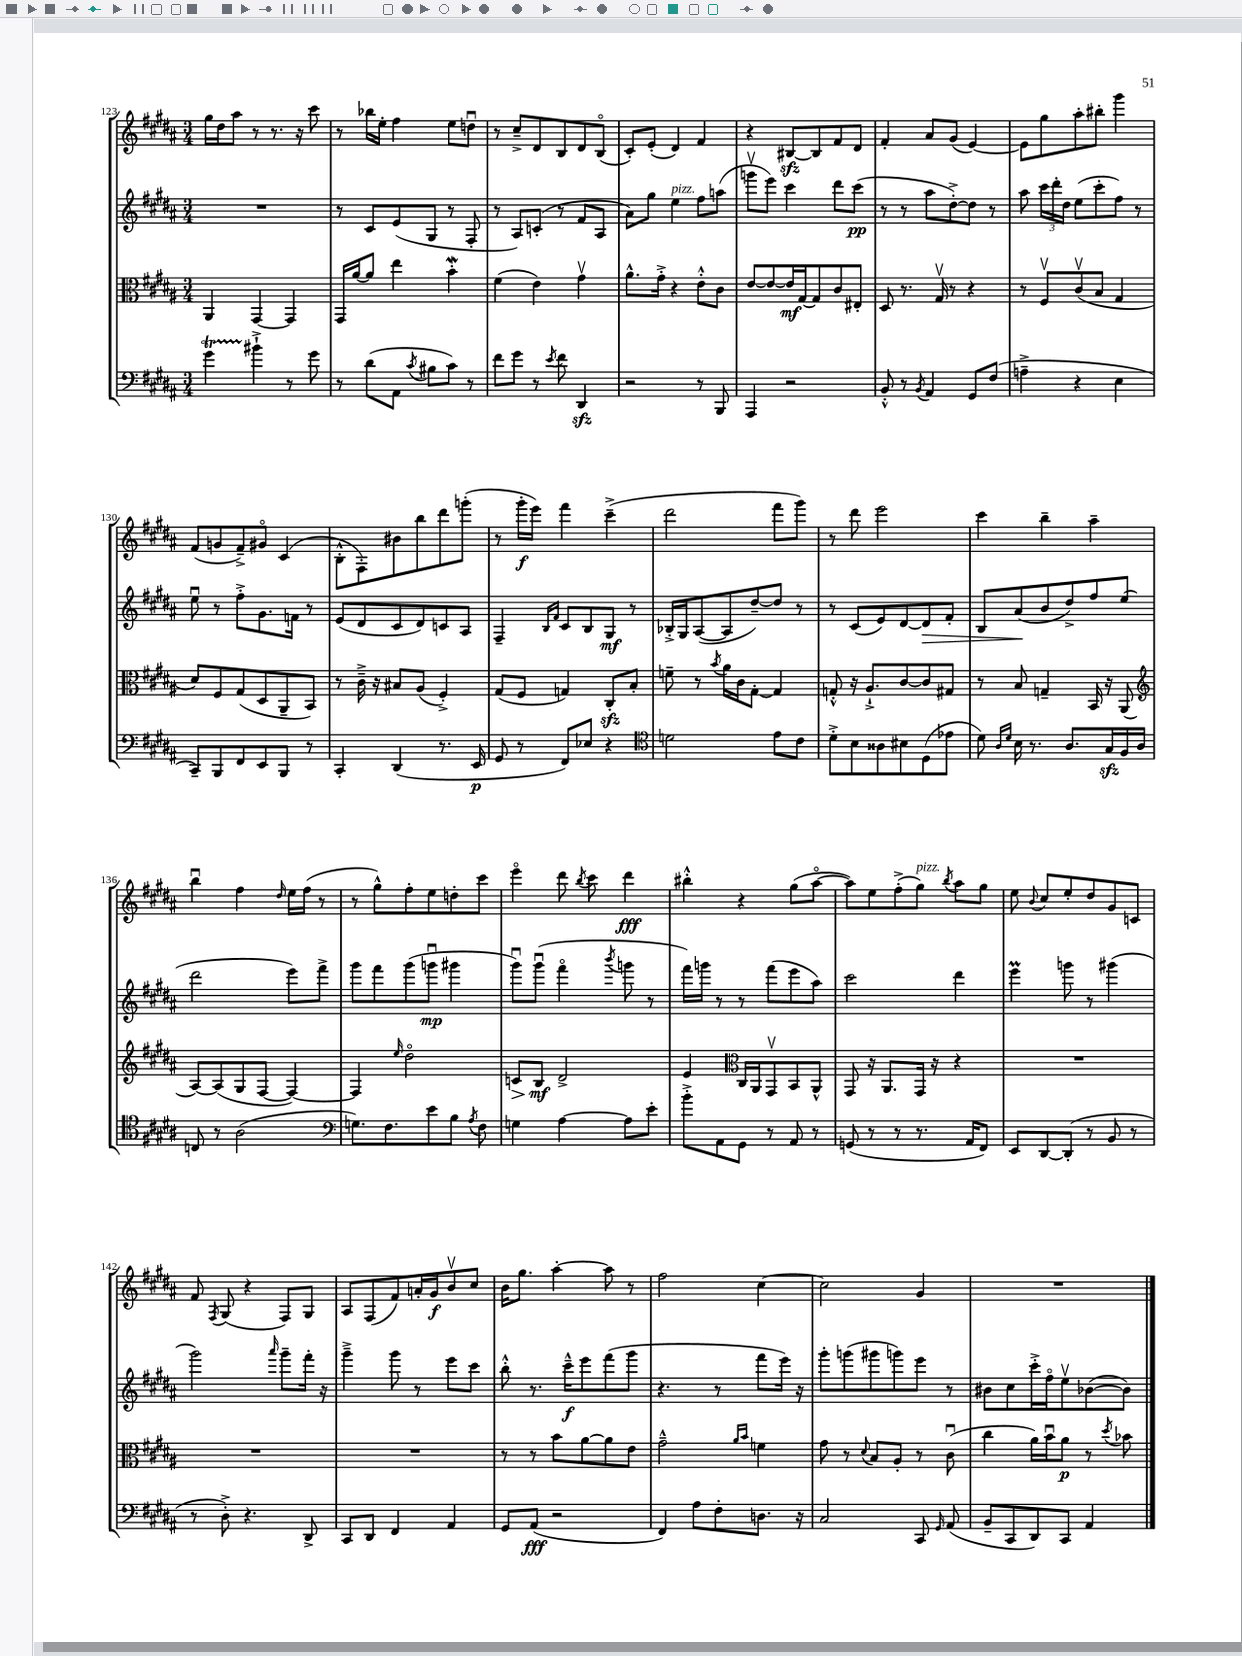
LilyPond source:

<<
\new StaffGroup <<
\new Staff = "s0" {
    \clef treble \key b \major \numericTimeSignature \time 3/4
    \autoBeamOff gis''16[ dis''16 ais''8] r8 r8. r16 cis'''8 |
    r8 bes''16[ e''16]-. fis''4 e''8[ d''8]\downbow |
    r8 cis''8[---> dis'8 b8 dis'8 b8]\flageolet( |
    cis'8[-.) e'8]-.( dis'4) fis'4 |
    r4 bis8[~\sfz bis8 fis'8 dis'8] |
    fis'4-. ais'8[ gis'8]( e'4~) |
    e'8[ gis''8 ais''8-. bis''8]-. gis'''4 |
    fis'8[( g'8 fis'8--->) gis'8]\flageolet cis'4( |
    b8[-.-^ fis8-.) bis'8 b''8 dis'''8 g'''8]-.( |
    r8 gis'''16[-.\f e'''16]) fis'''4 cis'''4--->( |
    dis'''2 fis'''8[ gis'''8]) |
    r8 dis'''8 e'''2 |
    cis'''4 b''4-- ais''4-- |
    b''4\downbow fis''4 \grace { dis''16 } e''16[ fis''16]( r8 |
    r8 gis''8[-^) fis''8-. e''8 d''8-. cis'''8] |
    e'''4\flageolet dis'''8 \acciaccatura { b''8 } cis'''8 dis'''4\fff |
    bis''4-.-^ r4 gis''8[( ais''8]~\flageolet |
    ais''8[) e''8 fis''8-.->( gis''8]^\markup { \italic "pizz." }) \acciaccatura { b''8 } ais''8[ gis''8] |
    e''8 \appoggiatura { b'8 } cis''8[ e''8-. dis''8 gis'8 c'8] |
    fis'8 \acciaccatura { fis8 } gis8( r4 fis8[) gis8] |
    ais8[ fis8( fis'8) a'16-. gis'16\f b'8\upbow cis''8] |
    b'16[ gis''8.] ais''4~-. ais''8 r8 |
    fis''2 cis''4~ |
    cis''2 gis'4 |
    R2. \bar "|." |
}
\new Staff = "s1" {
    \clef treble \key b \major \numericTimeSignature \time 3/4
    \autoBeamOff R2. |
    r8 cis'8[ e'8( gis8] r8 fis8-. |
    r8 ais8[) c'8]-.( r8 fis'8[ ais8] |
    ais'8[) gis''8] e''4^\markup { \italic "pizz." } fis''8[ a''8]( |
    g'''8[\upbow e'''8]) cis'''4 dis'''8[ cis'''8]\pp( |
    r8 r8 ais''8[ dis''8~-.->) dis''8] r8 |
    ais''8 \tuplet 3/2 { cis'''16[ dis'''16-. dis''16] } e''8[( cis'''8-. fis''8]) r8 |
    e''8\downbow r8 fis''8[-.-> gis'8. f'16] r8 |
    e'8[( dis'8 cis'8 dis'8) c'8 ais8] |
    fis4-- \grace { b16[ fis'16] } cis'8[ b8 gis8]\mf r8 |
    bes16[-.-> gis16 ais8~( ais8 dis''8~--) dis''8] r8 |
    r8 cis'8[( e'8) dis'8~ dis'8\> fis'8]-. |
    b8[ ais'8\!( b'8 dis''8->) fis''8 e''8]( |
    dis'''2 e'''8[) fis'''8]-> |
    gis'''8[ fis'''8 gis'''8( g'''8]\downbow\mp gis'''4 |
    gis'''8[\downbow) gis'''8]\downbow( fis'''4\flageolet \acciaccatura { b'''8 } g'''8 r8 |
    fis'''16[) g'''16] r8 r8 fis'''8[( e'''8 ais''8]) |
    cis'''2 dis'''4 |
    e'''4\prall g'''8 r8 gis'''4( |
    gis'''2) \grace { ais'''16 } gis'''8[-- fis'''16]-. r16 |
    gis'''4---> gis'''8 r8 e'''8[ cis'''8] |
    b''8-.-^ r8. cis'''16[---^\f e'''8 fis'''8( gis'''8] |
    r4. r8 fis'''8[ e'''16]) r16 |
    gis'''8[-. g'''8( gis'''8 g'''8) e'''8] r8 |
    bis'8[ cis''8 cis'''16-.-> fis''16\flageolet e''8\upbow bes'8~( bes'8]) \bar "|." |
}
\new Staff = "s2" {
    \clef alto \key b \major \numericTimeSignature \time 3/4
    \autoBeamOff ais,4 gis,4~ gis,4 |
    gis,16[ ais'16~ ais'8] e''4 b'4-.\mordent |
    fis'4( e'4) gis'4\upbow |
    ais'8.[-^ gis'16]-.-> r4 e'8[-.-^ cis'8] |
    e'8[~ e'8~ e'16\mf gis16~ gis8 cis'8 eis8]-. |
    dis8 r8. gis16\upbow r8 r4 |
    r8 fis8[\upbow cis'8\upbow( b8] gis4 |
    dis'8[) fis8 gis8( dis8 ais,8-- b,8]) |
    r8 cis'16---> r16 bis8[ ais8]( fis4-.->) |
    gis8[( fis8] g4) cis8[-.\sfz b8]-. |
    f'8-- r8 \acciaccatura { b'8 } ais'16[ cis'16 gis8]~-. gis4 |
    g8-.-^ r16 ais8.[-!-> cis'8~ cis'8 gis8] |
    r8 b8 g4-- b,16 r16 ais,8( |
    \clef treble ais8[~) ais8( gis8 fis8]~ fis4~) |
    fis4 \grace { e''16 } dis''2\flageolet |
    c'8[\> b8]\mf\! dis'2-> |
    e'4 \clef alto cis16[ ais,16 gis,8\upbow b,8 ais,8]-^ |
    gis,8 r16 ais,8.[ gis,16] r16 r4 |
    R2. |
    R2. |
    R2. |
    r8 r8 b'8[ ais'8~ ais'8 e'8] |
    gis'2---^ \grace { ais'16[ b'16] } f'4 |
    gis'8 r8 \appoggiatura { dis'8 } b8[ ais8]-. r8 cis'8\downbow( |
    cis''4 ais'16[) b'16\downbow ais'8]\p r8 \acciaccatura { dis''8 } bes'8 \bar "|." |
}
\new Staff = "s3" {
    \clef bass \key b \major \numericTimeSignature \time 3/4
    \autoBeamOff gis'4\startTrillSpan bis'4-!->\stopTrillSpan r8 gis'8 |
    r8 dis'8[( ais,8] \acciaccatura { cis'8 } bis8[ cis'8]) r8 |
    fis'8[ gis'8] r8 \acciaccatura { e'8 } fis'8 dis,4\sfz |
    r2 r8 b,,8 |
    ais,,4 r2 |
    b,8-.-^ r8 \acciaccatura { b,8 } ais,4 gis,8[ fis8]( |
    a4---> r4 e4 |
    cis,8[--) b,,8 fis,8 e,8 b,,8] r8 |
    cis,4-. dis,4( r8. e,16\p |
    gis,8 r8 fis,8[) ees8] r4 |
    \clef tenor d'2 e'8[ cis'8] |
    dis'8[-.-> b8 aisis8 bis8 dis8( ees'8] |
    dis'8) \grace { ais16[ dis'16] } b16 r8. ais8.[ gis16\sfz fis16 ais16] |
    c8 r8 ais2( |
    \clef bass g8.[) fis8. e'8 b8] \acciaccatura { ais8 } fis8 |
    g4 ais4~ ais8[ e'8]-. |
    b'8[-.-> ais,8 gis,8] r8 ais,8 r8 |
    g,8( r8 r8 r8. ais,16[ fis,8]) |
    e,8[ dis,8~ dis,8]-.( r8 b,8 r8 |
    r8 dis8-.->) r4. dis,8-> |
    cis,8[ dis,8] fis,4 ais,4 |
    gis,8[ ais,8]\fff( r2 |
    fis,4) ais8[ fis8-. d8.] r16 |
    cis2 cis,8 \grace { gis,16 } ais,8( |
    b,8[-- cis,8 dis,8) cis,8] ais,4 \bar "|." |
}
>>
>>
\layout { \context { \Score currentBarNumber = #123 } }
